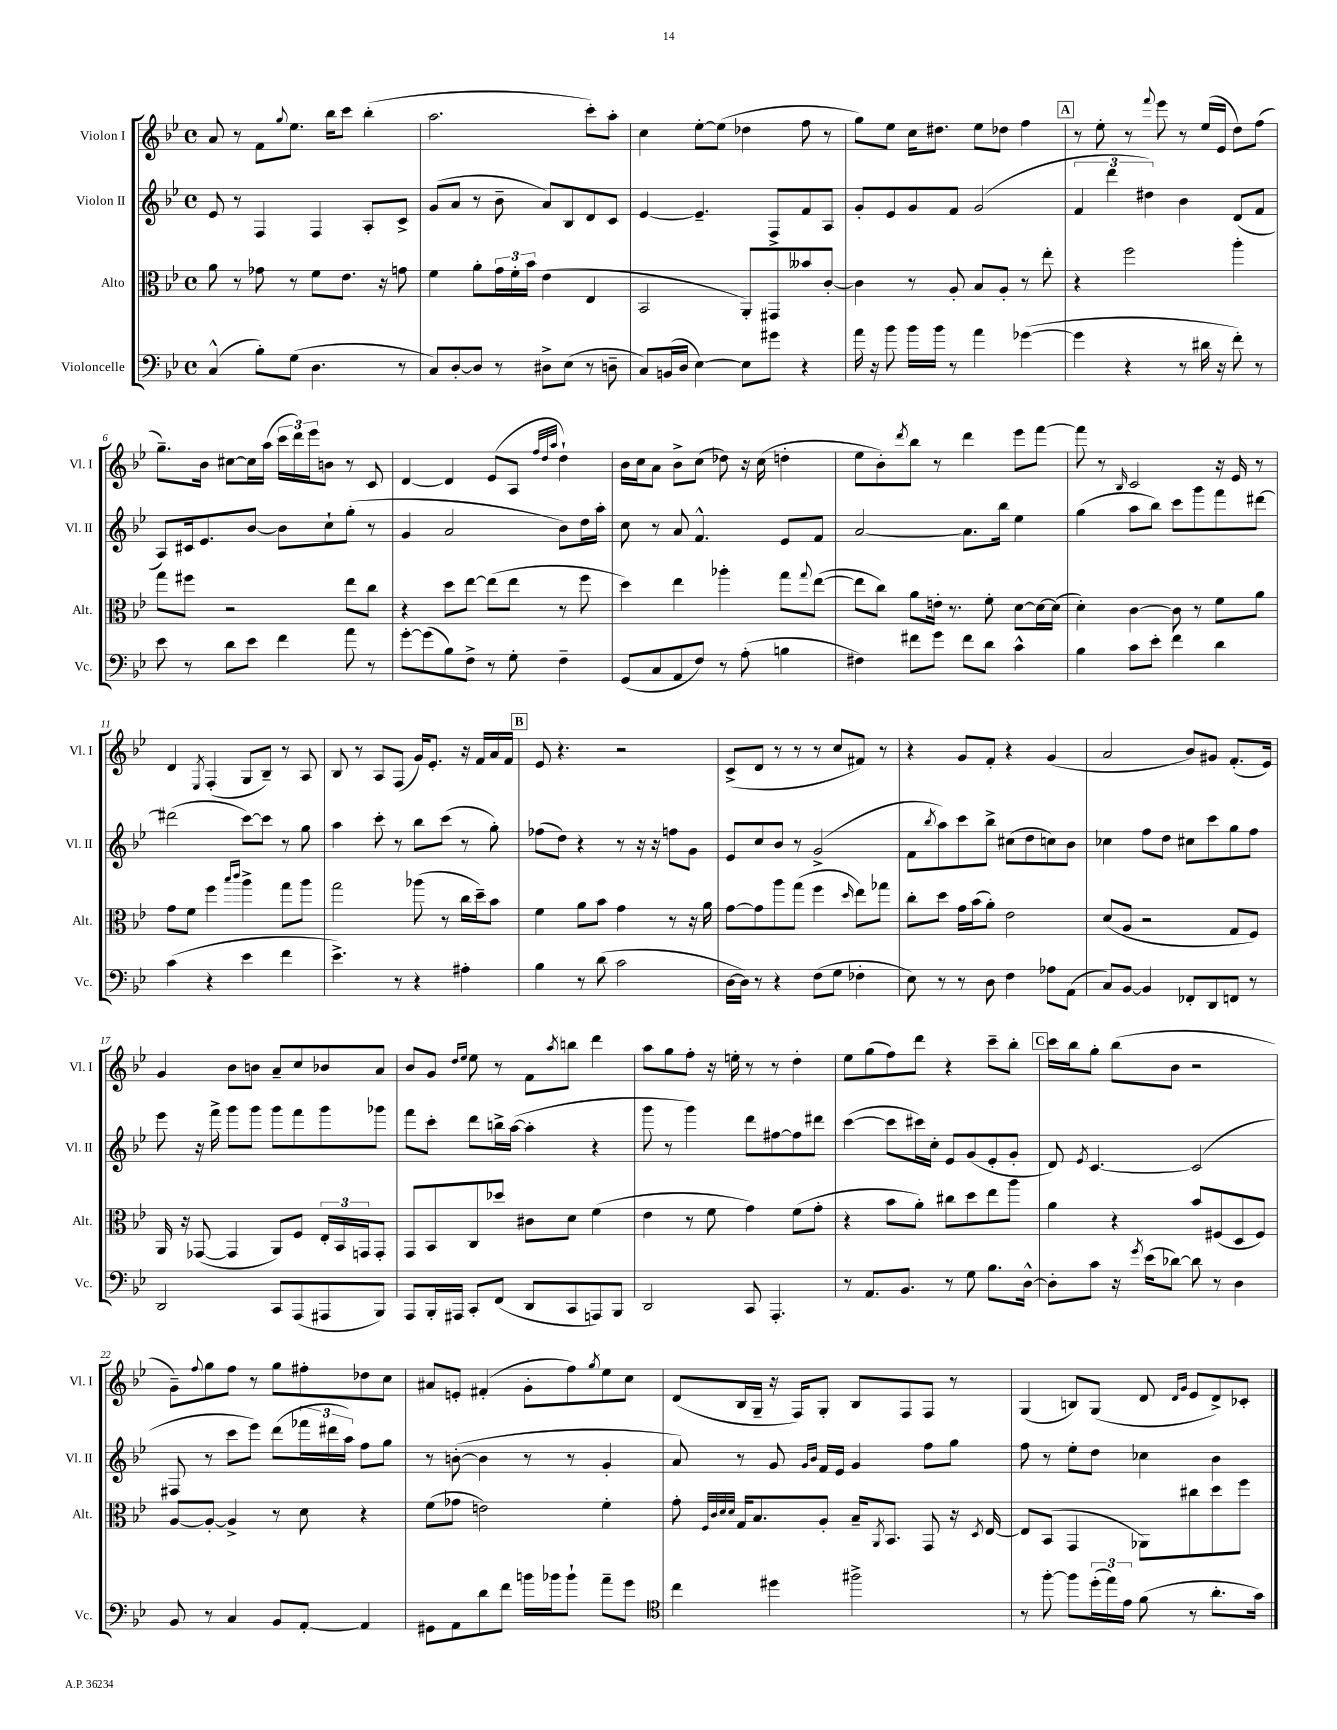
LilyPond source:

<<
\new StaffGroup <<
\new Staff = "s0" \with { instrumentName = "Violon I" shortInstrumentName = "Vl. I" } {
    \clef treble \key bes \major \defaultTimeSignature \time 4/4
    a'8 r8 f'8 \appoggiatura { g''8 } ees''8. bes''16 c'''8 bes''4-.( |
    a''2. c'''8-.) a''8-. |
    c''4 ees''8~-. ees''8( des''4 f''8 r8 |
    g''8) ees''8 c''16 dis''8. ees''8 des''8 f''4 |
    \mark \markup { \box "A" } r8 ees''8-. r8 \appoggiatura { f'''8 } ees'''8 r8 ees''16( ees'16 d''8) f''8( |
    g''8.--) bes'16 cis''8~ cis''16 a''16( \tuplet 3/2 { c'''16 d'''16) ees'''16 } b'8 r8 c'8 |
    d'4~ d'4 ees'8( a8 \grace { f''32 d''32 a''32 } d''4-!) |
    bes'16 c''16 a'8 bes'8-> c''8( des''8) r16 c''16( d''4-. |
    ees''8 bes'8-.) \acciaccatura { d'''8 } bes''8 r8 d'''4 ees'''8 f'''8~ |
    f'''8 r8 \grace { bes16 } c'2 r16 ees'16 r8 |
    d'4 \acciaccatura { ees8 } f4-.( g8 bes8--) r8 a8 |
    bes8 r8 a8 f8( g'16) ees'8.-. r16 f'16 a'16 f'16 |
    \mark \markup { \box "B" } ees'8 r4. r2 |
    c'8->( d'8 r8 r8 r8 c''8 fis'8) r8 |
    r4 g'8 f'8-. r4 g'4( |
    a'2 bes'8) gis'8 f'8.-.( ees'16) |
    g'4 bes'8 b'8 a'8-- c''8 bes'8 a'8 |
    bes'8 g'8 \grace { d''16 ees''16 } ees''8 r8 f'8 \acciaccatura { a''8 } b''8 d'''4 |
    a''8 g''8 f''8-. r16 e''16-. r8 r8 d''4-. |
    ees''8 g''8( f''8) d'''8 r4 c'''8-- bes''8-. |
    \mark \markup { \box "C" } c'''16 bes''16 g''8-. bes''8( bes'8 r2 |
    g'8--) \appoggiatura { f''8 } g''8 f''8 r8 g''8 fis''8-. des''8 c''8 |
    ais'8 e'8-. fis'4-.( g'8-. f''8) \acciaccatura { g''8 } ees''8 c''8 |
    d'8( bes16 g16-- r16 f16) g8-. bes8 f8 f8 r8 |
    g4( b8) g8( d'8 \grace { d'16 g'16 } ees'8 d'8->) ces'8-. \bar "|." |
}
\new Staff = "s1" \with { instrumentName = "Violon II" shortInstrumentName = "Vl. II" } {
    \clef treble \key bes \major \defaultTimeSignature \time 4/4
    ees'8 r8 f4 f4 a8-. c'8-> |
    g'8( a'8 r8 bes'8-- a'8) bes8 d'8 c'8 |
    ees'4~ ees'4.-- f8-> f'8 a8 |
    g'8-. ees'8 g'8 f'8 g'2( |
    \mark \markup { \box "A" } \tuplet 3/2 { f'4 d'''4 dis''4) } bes'4 d'8( f'8 |
    a8) cis'16 ees'8. bes'8~ bes'8 c''8-! g''8-.( r8 |
    g'4 a'2 bes'8) d''16 a''16-. |
    c''8 r8 a'8 f'4.-^ ees'8 f'8 |
    a'2~ a'8. bes''16 ees''4 |
    g''4( a''8 bes''8) c'''8 g'''8 f'''8 dis'''8~ |
    dis'''2( c'''8~) c'''8 r8 g''8 |
    a''4 c'''8-. r8 bes''8 c'''8( r8 g''8-.) |
    \mark \markup { \box "B" } fes''8( d''8) r4 r8 r16 r16 f''8 g'8 |
    ees'8 c''8 bes'8 r8 g'2->( |
    f'8 \acciaccatura { bes''8 } a''8) c'''8 bes''8-> cis''8( d''8 c''8) bes'8 |
    ces''4 f''8 d''8 cis''8 c'''8 g''8 f''8 |
    ees'''8 r16 f'''16-> g'''8 g'''8 g'''8 f'''8 g'''8 ges'''8 |
    f'''8 c'''8-. d'''8 b''16-> a''16~( a''4-. r4 |
    g'''8 r8 g'''4) d'''8 fis''8~ fis''8 dis'''8 |
    c'''4~( c'''8 cis'''16) c''16-. ees'8 g'8( ees'8-. g'8-. |
    \mark \markup { \box "C" } d'8) \acciaccatura { ees'8 } c'4.~ c'2( |
    fis8 r8 c'''8 ees'''8) d'''8( \tuplet 3/2 { fes'''16 dis'''16 a''16) } f''8 g''8 |
    r8 b'8~-.( b'4 r8 r8 g'4-. |
    a'8) r8 g'8 \grace { g'16 bes'16 } f'16 ees'16 g'4 f''8 g''8 |
    f''8 r8 ees''8-. d''8 ces''4 bes'4 \bar "|." |
}
\new Staff = "s2" \with { instrumentName = "Alto" shortInstrumentName = "Alt." } {
    \clef alto \key bes \major \defaultTimeSignature \time 4/4
    a'8 r8 ges'8 r8 f'8 ees'8. r16 g'8 |
    f'4 a'8-. \tuplet 3/2 { g'16 f'16-. bes'16 } ees'4( ees4 |
    bes,2 a,8-.) gis,8 beses'8 c'8~-. |
    c'4 r8 a8-. bes8 a8-. r8 ees''8-. |
    \mark \markup { \box "A" } r4 f''2 a''4-. |
    g''8 fis''8 r2 ees''8 c''8 |
    r4 d''8 ees''8~ ees''8( ees''8 r8 f''8 |
    d''4) ees''4 aes''4-. g''8 \appoggiatura { g''8 } ees''8~( |
    ees''8 c''8) a'8 e'16-. r8. f'8-. d'8~ d'16~ d'16( |
    d'4-.) c'4~ c'8 r8 f'8 a'8 |
    g'8 f'8 f''4 \grace { bes''16 c'''16 } a''4-> g''8 a''8 |
    g''2 aes''8( r8 c''16 d''16--) bes'8 |
    \mark \markup { \box "B" } f'4 a'8 bes'8 g'4 r8 r16 a'16 |
    g'8~ g'8 a''8 g''8( f''4 \grace { d''16 } ees''8) ges''8 |
    c''8-. d''8 g'16 bes'16( a'8-.) ees'2 |
    d'8( a8 r2 g8 f8) |
    a,16 r16 ges,8~( ges,4 a,8) f8 \tuplet 3/2 { ees16-. bes,16 g,16 } g,8-. |
    g,8 bes,8 c8 des''8 cis'8 d'8 f'4( |
    ees'4 r8 f'8 g'4) f'8( g'8-. |
    r4 bes'8 a'8-.) cis''8 d''8 ees''8 a''8 |
    \mark \markup { \box "C" } a'4 r4 bes'8 fis8( d8 fis8) |
    a8~ a8~-. a4-> r8 d'8 r4 |
    f'8( ges'8 e'2) f'4-. |
    g'8-. \grace { f32 c'32 d'32 d'32 } g16 bes8. a8-. bes16-- \acciaccatura { a,8 } bes,8. g,8 r16 \acciaccatura { d8 } ees16~ |
    ees8 bes,8( g,4 aes,8) cis''8 d''8 f''8 \bar "|." |
}
\new Staff = "s3" \with { instrumentName = "Violoncelle" shortInstrumentName = "Vc." } {
    \clef bass \key bes \major \defaultTimeSignature \time 4/4
    c4-^( bes8-.) g8( d4. r8 |
    c8) d8~-. d8 r8 dis8-> ees8( r8 d8-- |
    c8) b,16( d16 ees4~) ees8 gis'8 r4 |
    a'16 r16 bes'8 bes'16 bes'16 r8 a'4 ges'4~( |
    \mark \markup { \box "A" } ges'4 r4 r8 dis'16 r16 f'8-.) r8 |
    ees'8 r8 d'8 ees'8 f'4 a'8 r8 |
    g'8~-. g'8( bes8) f8-> r8 g8-. f4-- |
    g,8( c8 a,8 f8) r8 a8-.( b4 |
    fis4) fis'8 g'8 fis'8 d'8 c'4-^ |
    bes4 c'8 ees'8-. f'4 d'4 |
    c'4( r4 ees'4 f'4 |
    ees'4.->) r8 r4 ais4-. |
    \mark \markup { \box "B" } bes4 r8 d'8( c'2 |
    d16~ d16) r8 r4 f8( g8 fes4-. |
    ees8) r8 r8 d8 f4 aes8 a,8( |
    c8) bes,8~ bes,4 fes,8-. d,8 f,8 r8 |
    d,2 c,8 a,,8( ais,,8 bes,,8) |
    a,,8 bes,,16-. ais,,16 c,8-. f,8( d,8 c,8 a,,8) bes,,8 |
    d,2 c,8 a,,4.-. |
    r8 a,8. bes,8. r8 g8 bes8. d16~-^ |
    \mark \markup { \box "C" } d8-. c'8 r16 \acciaccatura { g'8 } ees'16( des'8~) des'8 r8 d4 |
    bes,8 r8 c4 bes,8 a,8~-. a,4 |
    gis,8 a,8 d'8 f'8 b'16 bes'16 bes'8-! a'8-- g'8 |
    \clef tenor c''4 dis''4 fis''2-> |
    r8 f''8~-. f''8 \tuplet 3/2 { d''16-.( ees''16) ees'16 } f'8( r8 a'8.-. g'16) \bar "|." |
}
>>
>>
